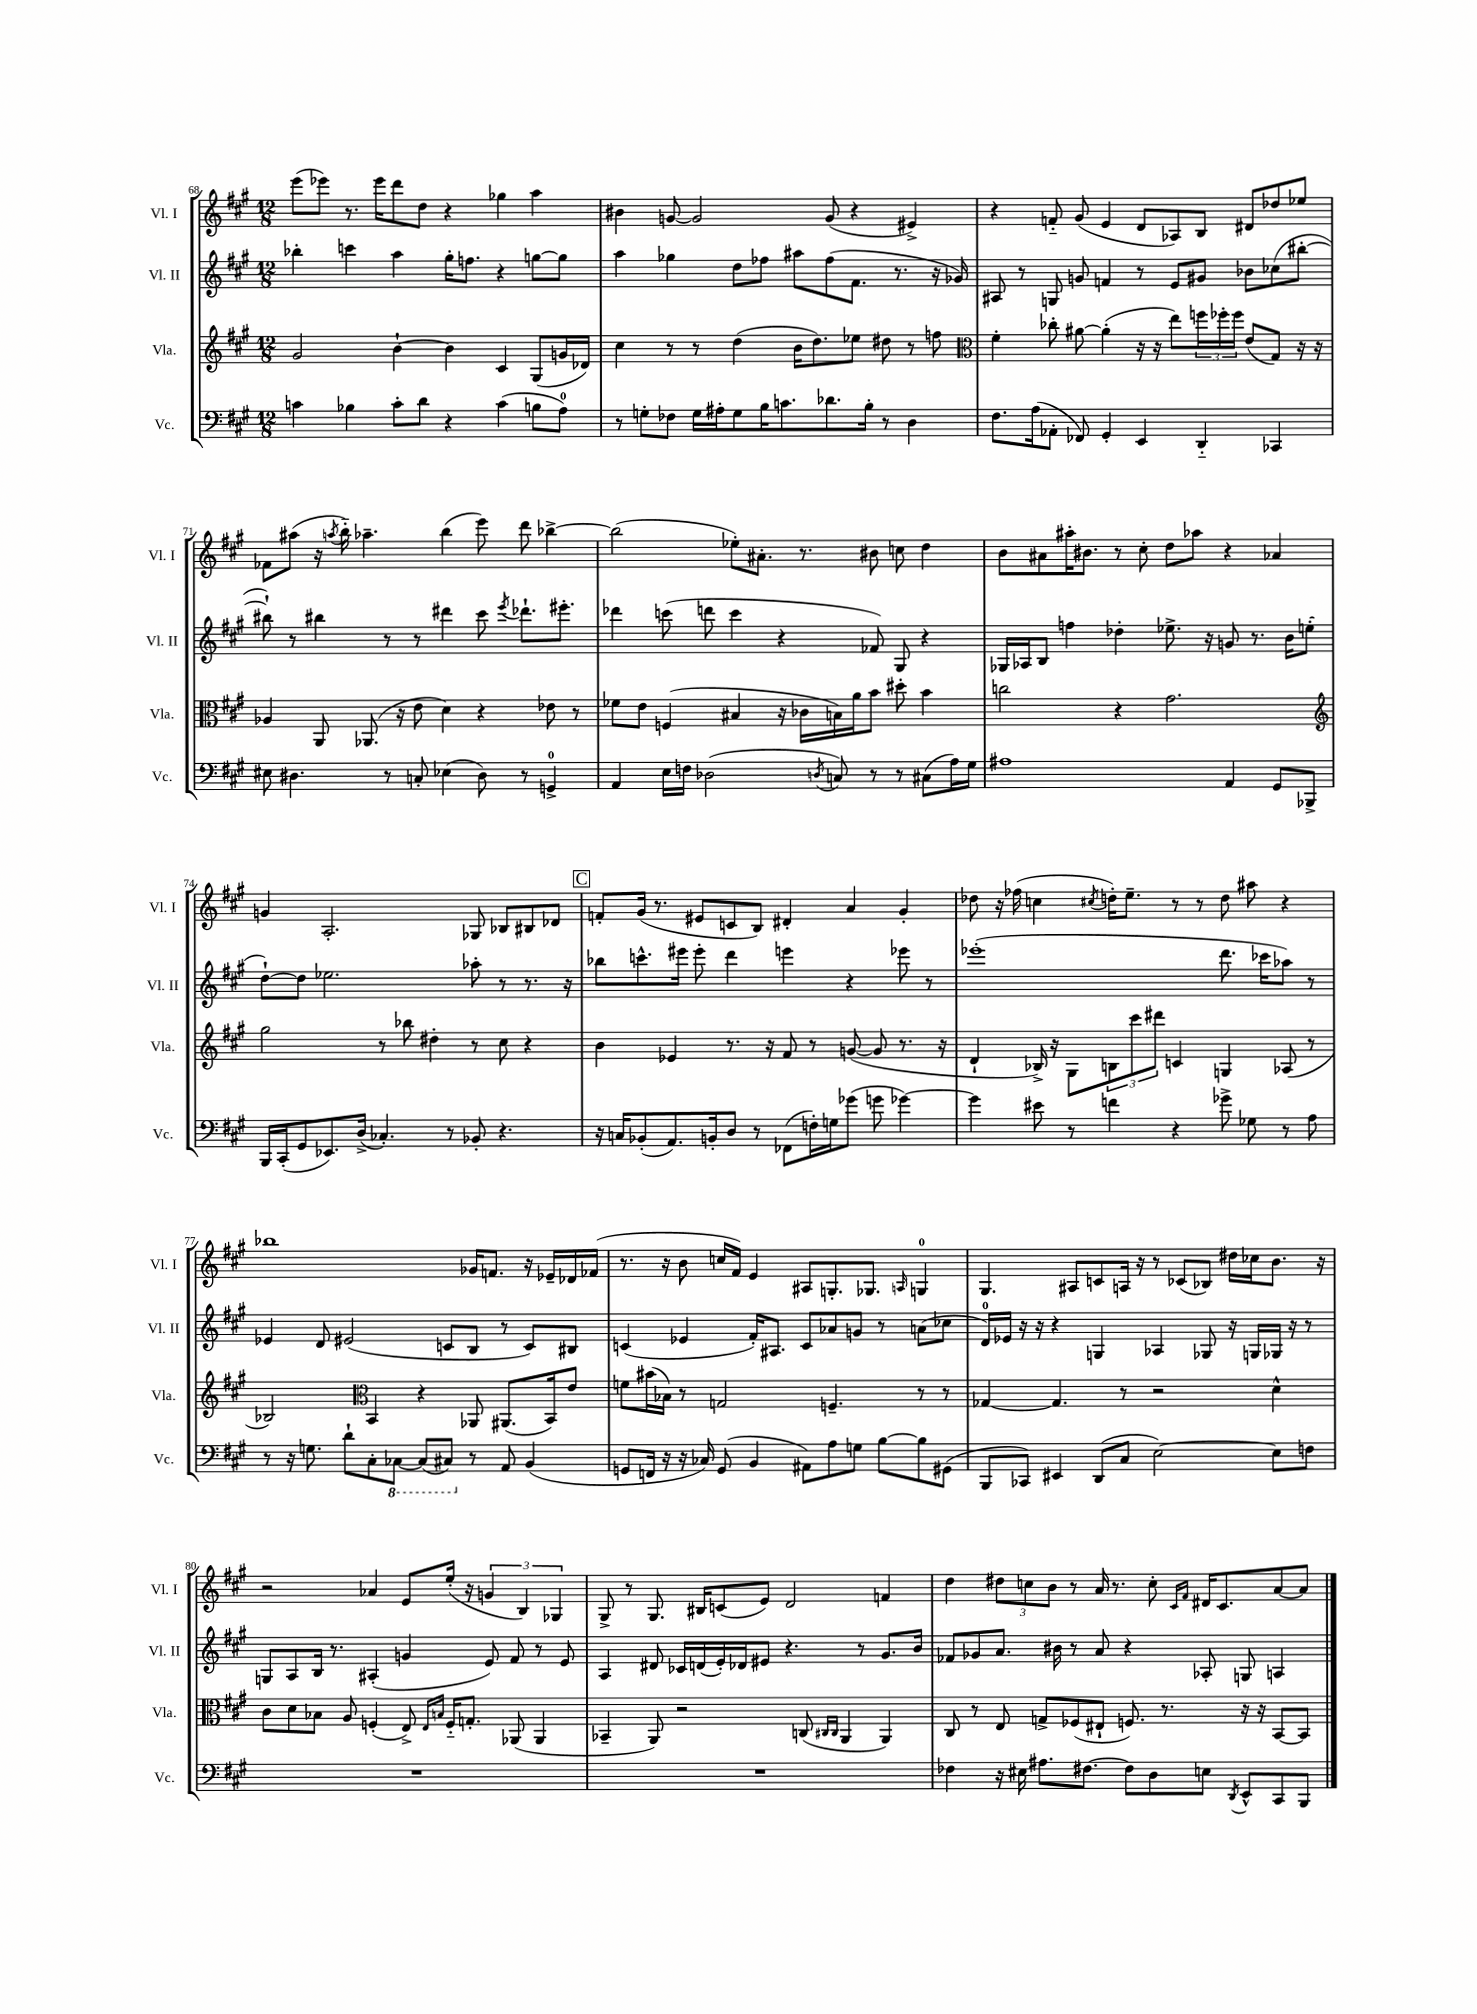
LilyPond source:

<<
\new StaffGroup <<
\new Staff = "s0" \with { instrumentName = "Vl. I" shortInstrumentName = "Vl. I" } {
    \clef treble \key a \major \numericTimeSignature \time 12/8
    e'''8( ees'''8) r8. ees'''16 d'''8 d''8 r4 ges''4 a''4 |
    bis'4 g'8~ g'2 g'8( r4 eis'4->) |
    r4 f'8-_ gis'8( e'4 d'8 aes8) b8 dis'8 des''8 ees''8 |
    fes'8 ais''8( r16 \acciaccatura { a''8 } b''16-_) aes''4.-- b''4( e'''8) d'''8 bes''4~-> |
    bes''2( ees''8-.) ais'8.-. r8. bis'8 c''8 d''4 |
    b'8 ais'8 ais''16-. bis'8. r8 cis''8-. d''8 aes''8 r4 aes'4 |
    g'4 a2.-. ges8 bes8 bis8 des'8 |
    \mark \markup { \box "C" } f'8-. gis'16( r8. eis'8 c'8 b8) dis'4-. a'4 gis'4-. |
    des''8 r16 fes''16( c''4 \acciaccatura { cis''8 } d''16-.) e''8.-- r8 r8 d''8 ais''8 r4 |
    bes''1 ges'16 f'8. r16 ees'16-- des'16 fes'16( |
    r8. r16 b'8 c''16 fis'16) e'4 ais8 g8.-. ges8. \grace { a16 } g4-0 |
    gis4. ais8 c'8 a16 r16 r8 ces'8( bes8) dis''16 ces''16 b'8. r16 |
    r2 aes'4 e'8 e''16-.( r16 \tuplet 3/2 { g'4 b4) ges4 } |
    gis8-> r8 gis8. bis16 c'8( e'8) d'2 f'4 |
    d''4 \tuplet 3/2 { dis''8 c''8 b'8 } r8 a'16 r8. c''8-. \grace { cis'16 fis'16 } dis'16 cis'8. a'8~ a'8 \bar "|." |
}
\new Staff = "s1" \with { instrumentName = "Vl. II" shortInstrumentName = "Vl. II" } {
    \clef treble \key a \major \numericTimeSignature \time 12/8
    bes''4-. c'''4 a''4 gis''16-. f''8. r4 g''8~ g''8 |
    a''4 ges''4 d''8 fes''8 ais''8 fes''8( fis'8. r8. r16 ges'16) |
    ais8 r8 g8 g'8 f'4 r8 e'8 gis'8 bes'8 ces''8( bis''8~-. |
    bis''8-!) r8 bis''4 r8 r8 dis'''4 cis'''8 \acciaccatura { e'''8 } des'''8.-! eis'''8.-. |
    des'''4 c'''8( d'''8 c'''4 r4 fes'8) gis8 r4 |
    ges16 aes16 b8 f''4 des''4-. ees''8.-> r16 g'8 r8. b'16 e''8-.( |
    d''8~-!) d''8 ees''2. aes''8-. r8 r8. r16 |
    \mark \markup { \box "C" } bes''8 c'''8.-^ eis'''16 eis'''8-. d'''4 e'''4 r4 ees'''8 r8 |
    ees'''1-.( d'''8. ces'''16 aes''8) r8 |
    ees'4 d'8 eis'2( c'8 b8 r8 c'8) bis8 |
    c'4( ees'4 fis'16-.) ais8. c'8 aes'8 g'8 r8 a'8( ces''8 |
    d'16-0) ees'16 r16 r16 r4 g4 aes4 ges8 r16 g16 ges16 r16 r8 |
    g8 a8 b16 r8. ais4-.( g'4 e'8) fis'8 r8 e'8 |
    a4 dis'8 ces'16 d'16( e'16-.) des'16 eis'8 r4. r8 gis'8. b'16 |
    fes'8 ges'8 a'8. bis'16 r8 a'8 r4 aes8-. g8 a4 \bar "|." |
}
\new Staff = "s2" \with { instrumentName = "Vla." shortInstrumentName = "Vla." } {
    \clef treble \key a \major \numericTimeSignature \time 12/8
    gis'2 b'4~-! b'4 cis'4 gis8( g'16 des'16) |
    cis''4 r8 r8 d''4( b'16 d''8.) ees''8 dis''8 r8 f''8 |
    \clef alto fis'4-. ces''8-. ais'8~ ais'4-.( r16 r16 e''8) \tuplet 3/2 { f''16 fes''16-. fes''16 } e'8( gis8) r16 r16 |
    aes4 a,8 aes,8.( r16 e'8 d'4) r4 ees'8 r8 |
    fes'8 e'8 f4( bis4 r16 ces'16 b16) a'16 b'8 dis''8-. b'4 |
    c''2 r4 gis'2. |
    \clef treble gis''2 r8 bes''8 dis''4-. r8 cis''8 r4 |
    \mark \markup { \box "C" } b'4 ees'4 r8. r16 fis'8 r8 g'8~( g'8 r8. r16 |
    d'4-! bes16->) r16 gis8 \tuplet 3/2 { b8 cis'''8 dis'''8 } c'4 g4 aes8( r8 |
    bes2) \clef alto b,4 r4 aes,8 ais,8.( b,16) e'8 |
    f'8 bis'16( bes16) r8 g2 f4.-- r8 r8 |
    ges4~ ges4. r8 r2 d'4-^ |
    cis'8 d'8 bes8 a8 f4-.( e8->) \grace { e16 b16 } f16-_ g8.-. aes,8( aes,4 |
    bes,4-- a,8) r2 c8( \grace { cis16 cis16 } a,4 a,4) |
    cis8 r8 e8 g8-> fes8( eis8-! f8.) r8. r16 r16 b,8~ b,8 \bar "|." |
}
\new Staff = "s3" \with { instrumentName = "Vc." shortInstrumentName = "Vc." } {
    \clef bass \key a \major \numericTimeSignature \time 12/8
    c'4 bes4 c'8-. d'8 r4 c'4( b8 a8-0) |
    r8 g8-. fes8 g16 ais16-. g8 b16 c'8. des'8. b16-. r8 d4 |
    fis8. a16( aes,8-. fes,8) gis,4-. e,4 d,4-_ ces,4 |
    eis8 dis4. r8 c8-. ees4( dis8) r8 g,4-0-> |
    a,4 e16 f16 des2( \acciaccatura { d8 } c8) r8 r8 cis8( a16) gis16 |
    ais1 a,4 gis,8 bes,,8-> |
    b,,16 cis,16-.( gis,8 ees,8.) d16->( ces4.-.) r8 bes,8-. r4. |
    \mark \markup { \box "C" } r16 c16 bes,8-.( a,8.) b,16-. d8 r8 fes,8( f16-.) g16 ges'8( g'8 ges'4~) |
    ges'4 eis'8 r8 f'4 r4 ges'8-> ges8 r8 a8 |
    r8 r16 g8. d'8-! cis8-. \ottava #-1 ces,8~ ces,8( cis,8) \ottava #0 r8 a,8 b,4( |
    g,8 f,16 r16 r16 ces16) g,8( b,4 ais,8) a8 g8 b8~ b8 gis,8( |
    b,,8 ces,8) eis,4 d,8( cis8 e2~) e8 f8 |
    R1. |
    R1. |
    fes4 r16 eis16 ais8. fis8.~ fis8 d8 e8 \acciaccatura { d,8 } e,8-^ cis,8 b,,8 \bar "|." |
}
>>
>>
\layout { \context { \Score currentBarNumber = #68 } }
